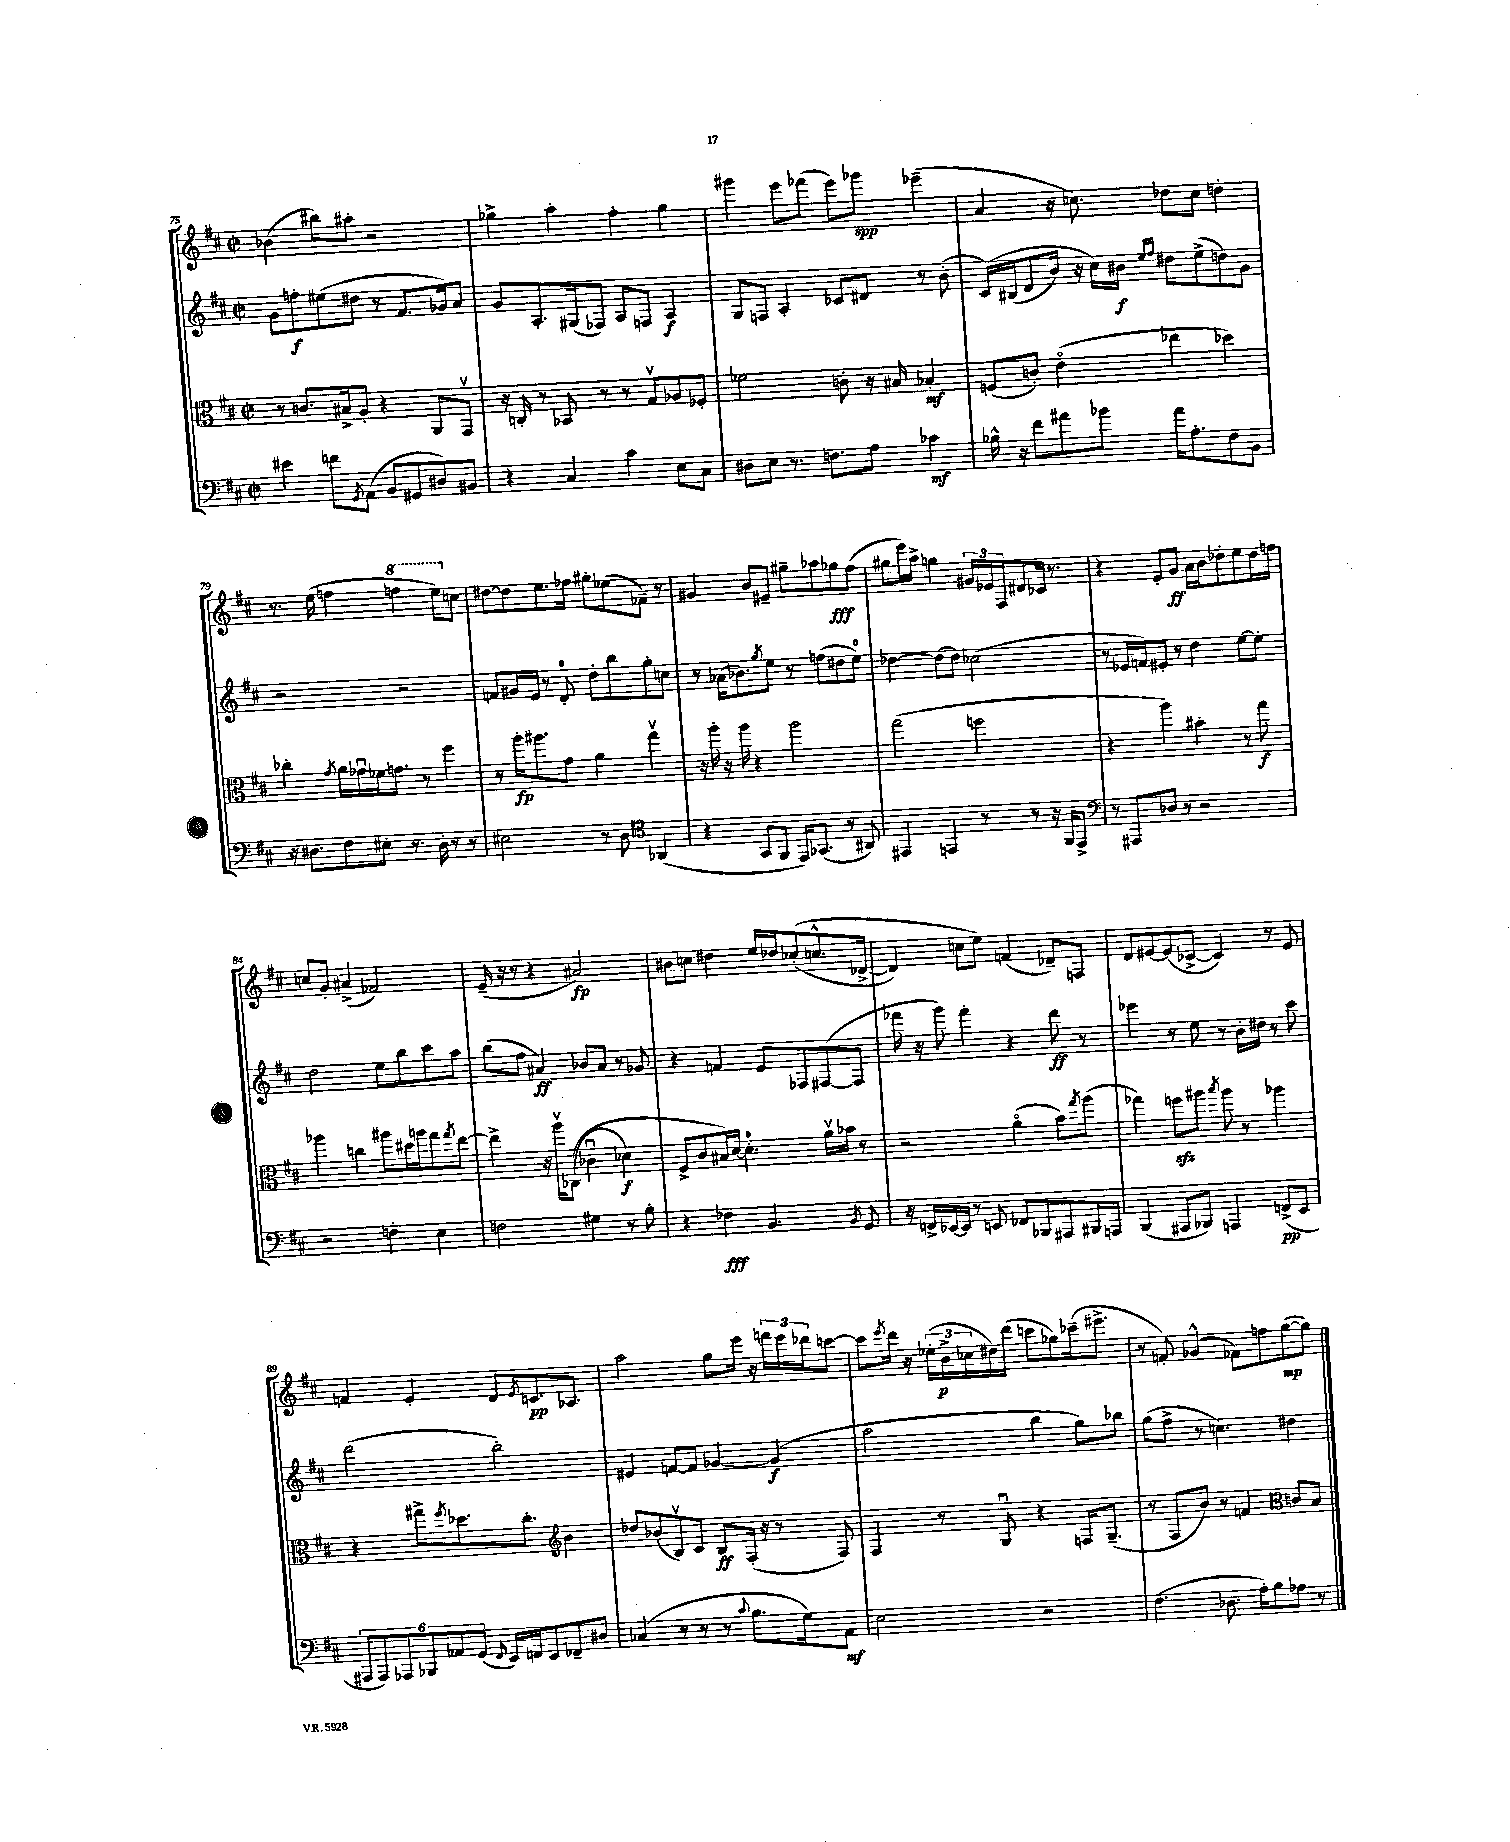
<<
\new StaffGroup <<
\new Staff = "s0" {
    \clef treble \key d \major \defaultTimeSignature \time 2/2
    bes'4( bis''8) ais''8-. r2 |
    ges''4-> a''4-. fis''4-. ges''4 |
    gis'''4 e'''8 fes'''8( e'''8) ges'''8\spp ees'''4--( |
    a'4 r16 c''8.) des''8 c''8 d''4-. |
    r8. e''16( f''4 \ottava #1 f'''4 e'''8) \ottava #0 c''8 |
    dis''8~ dis''8 e''8. fes''16 gis''8-. ees''8( fes'8--) r8 |
    gis'4 b'8 eis'8-- gis''8-- aes''8 ges''8\fff fis''8( |
    gis''8 e'''16) a''16-> g''4 \tuplet 3/2 { gis'16 ees'16 fis16 } dis'8 ces'16 r8. |
    r4 e'8-. g'8\ff a'16 b'16 des''8-. e''8 des''16 f''16 |
    c''8 g'8-. ais'4->( fes'2) |
    e'16--( r16 r8 r4 ais'2\fp) |
    bis'8 c''8 dis''4 e''16 des''16 ces''8-.(\( c''8.-^ des'16~-> |
    des'4) c''8 e''8\) f'4( des'8--) f8 |
    d'8 eis'8~ eis'8( ces'8~-> ces'4) r8 eis'8 |
    f'4 e'4-. d'8 \acciaccatura { e'8 } c'8.\pp aes8. |
    a''2 g''8 e'''16 r16 \tuplet 3/2 { f'''16 e'''16 des'''16 } c'''8~ |
    c'''8 \acciaccatura { e'''8 } d'''16 r16 \tuplet 3/2 { ees''16-.( b'16->\p ces''16 } dis''16) d'''16( c'''8 ges''8) ces'''16--( eis'''8.-> |
    r8 f'8-.) ges'4-^( fes'8) f''8 g''8~\mp( g''8) \bar "|." |
}
\new Staff = "s1" {
    \clef treble \key d \major \defaultTimeSignature \time 2/2
    g'8 f''8-.\f eis''8( dis''8 r8 fis'8. ges'16) a'8 |
    g'8 a8.-. gis16( fes8) a8 f8 a4\f |
    g8 f8 a4-. ces'8 dis'8 r8 b'8-.( |
    cis'16)\( bis16( d'8 b'16) r16 cis''16\) bis'16\f \grace { e''16 fis''16 } dis''8 e''8->( d''8) g'8 |
    r2 r2 |
    f'8 gis'16 e'16 r8 d'8-0-. d''8-. b''8 g''8-. c''8 |
    r8 aes'16( bes'8.) \acciaccatura { g''8 } e''8 r8 f''8( dis''8 e''8-0) |
    des''4~ des''8( des''8) ces''2( |
    r8 ees'16 f'16) eis'8-. r8 d''4 e''8~ e''8-. |
    d''2 e''8 b''8 cis'''8 a''8 |
    b''8( fis''8 ais'4\ff) bes'8 ais'8 r8 ges'8 |
    r4 f'4 e'8 fes8 fis8~( fis8 |
    fes'''16 r16 g'''8) fes'''4-. r4 d'''8\ff r8 |
    ees'''4 r8 e''8 r8 b'16-. dis''16 r8 cis'''8 |
    d'''2( b''2-.) |
    eis'4 f'8~ f'8 ges'4~ ges'4\f( |
    a''2 b''4 g''8) bes''8 |
    g''8( fis''8-> r8 c''4.) dis''4 \bar "|." |
}
\new Staff = "s2" {
    \clef alto \key d \major \defaultTimeSignature \time 2/2
    r8 c'8. bis16-> a8-. r4 a,8 g,8\upbow |
    r16 c16-. r8 bes,8 r8 r8 g8\upbow aes8 fes8-. |
    fes'2 c'8-. r16 bis16 bes4-.\mf |
    f8( c'8-.) e'4\flageolet( ees''4 des''4) |
    ces''4-. \acciaccatura { g'8 } a'16 ges'16\downbow fes'16 g'8. r8 fis''4 |
    r8 a''16-.\fp ais''8. g'8 a'4 g''4\upbow |
    r16 a''16-. r16 a''16 r4 a''2 |
    g''2( f''2 |
    r4 a''4) bis'4-. r8 g''8\f |
    aes''4 c''4 ais''8 dis''16 a''16 g''8 \acciaccatura { g''8 } e''8~ |
    e''4-> r16 a''16\upbow ces8(\( ces'4\downbow des'4\f) |
    fis8-> cis'8 bis16\) d'16~ d'4.-0-. a'16\upbow bes'16 r8 |
    r2 a'4\flageolet( b'8) \acciaccatura { g''8 } a''8( |
    ges''4) f''8\sfz ais''8 \acciaccatura { b''8 } ais''8 r8 aes''4 |
    r4 gis''8-> \acciaccatura { fis''8 } des''8. cis''8.-. \clef treble b'4 |
    des''8 bes'8( b8\upbow) cis'8 b8\ff fis16-.( r16 r8 fis8) |
    fis4 r8 g8\downbow r4 f16 g8.--( |
    r8 fis8 b'8) r8 f'4 \clef alto c'8 b8 \bar "|." |
}
\new Staff = "s3" {
    \clef bass \key d \major \defaultTimeSignature \time 2/2
    eis'4 f'8 \acciaccatura { g,8 } a,8( b,8 gis,8 dis8) bis,8 |
    r4 cis4 cis'4 e8 cis8 |
    dis8 e8 r8. f8. a8 ces'4\mf |
    bes16-^ r16 fis'8 ais'8 bes'8 ais'16 a8.-. fis8 b,8 |
    r16 dis8. fis8 eis8-. r8. dis16-. r8 r8 |
    eis2 r8 d8 \clef tenor aes,4( |
    r4 g,8 fis,8 e,16) ges,8.( r8 ais,8) |
    eis,4 e,4 r8 r8 r16 fis,16 e,8-> |
    \clef bass r8 ais,,8 des8 r8 r2 |
    r2 f4-. e4 |
    f2 gis4 r8 b8-. |
    r4 fes4\fff b,4. \acciaccatura { b,8 } g,8 |
    r16 f,16-> ees,16~ ees,16 r8 e,8 fes,8 bes,,8 ais,,8 bis,,16 a,,16 |
    b,,4( ais,,8 bes,,8) a,,4 f,8->\pp( e,8 |
    \tuplet 6/4 { ais,,8 ais,,8) aes,,8 bes,,8 aes,8 g,8( } \grace { fis,16 } e,16) f,16 e,8 fes,8-- dis8 |
    ces4( r8 r8 r8 \appoggiatura { cis'8 } b8. g16) a,8\mf |
    e2 r2 |
    fis4.( des8. a16-.) b8 aes8 r8 \bar "|." |
}
>>
>>
\layout { \context { \Score currentBarNumber = #75 } }
